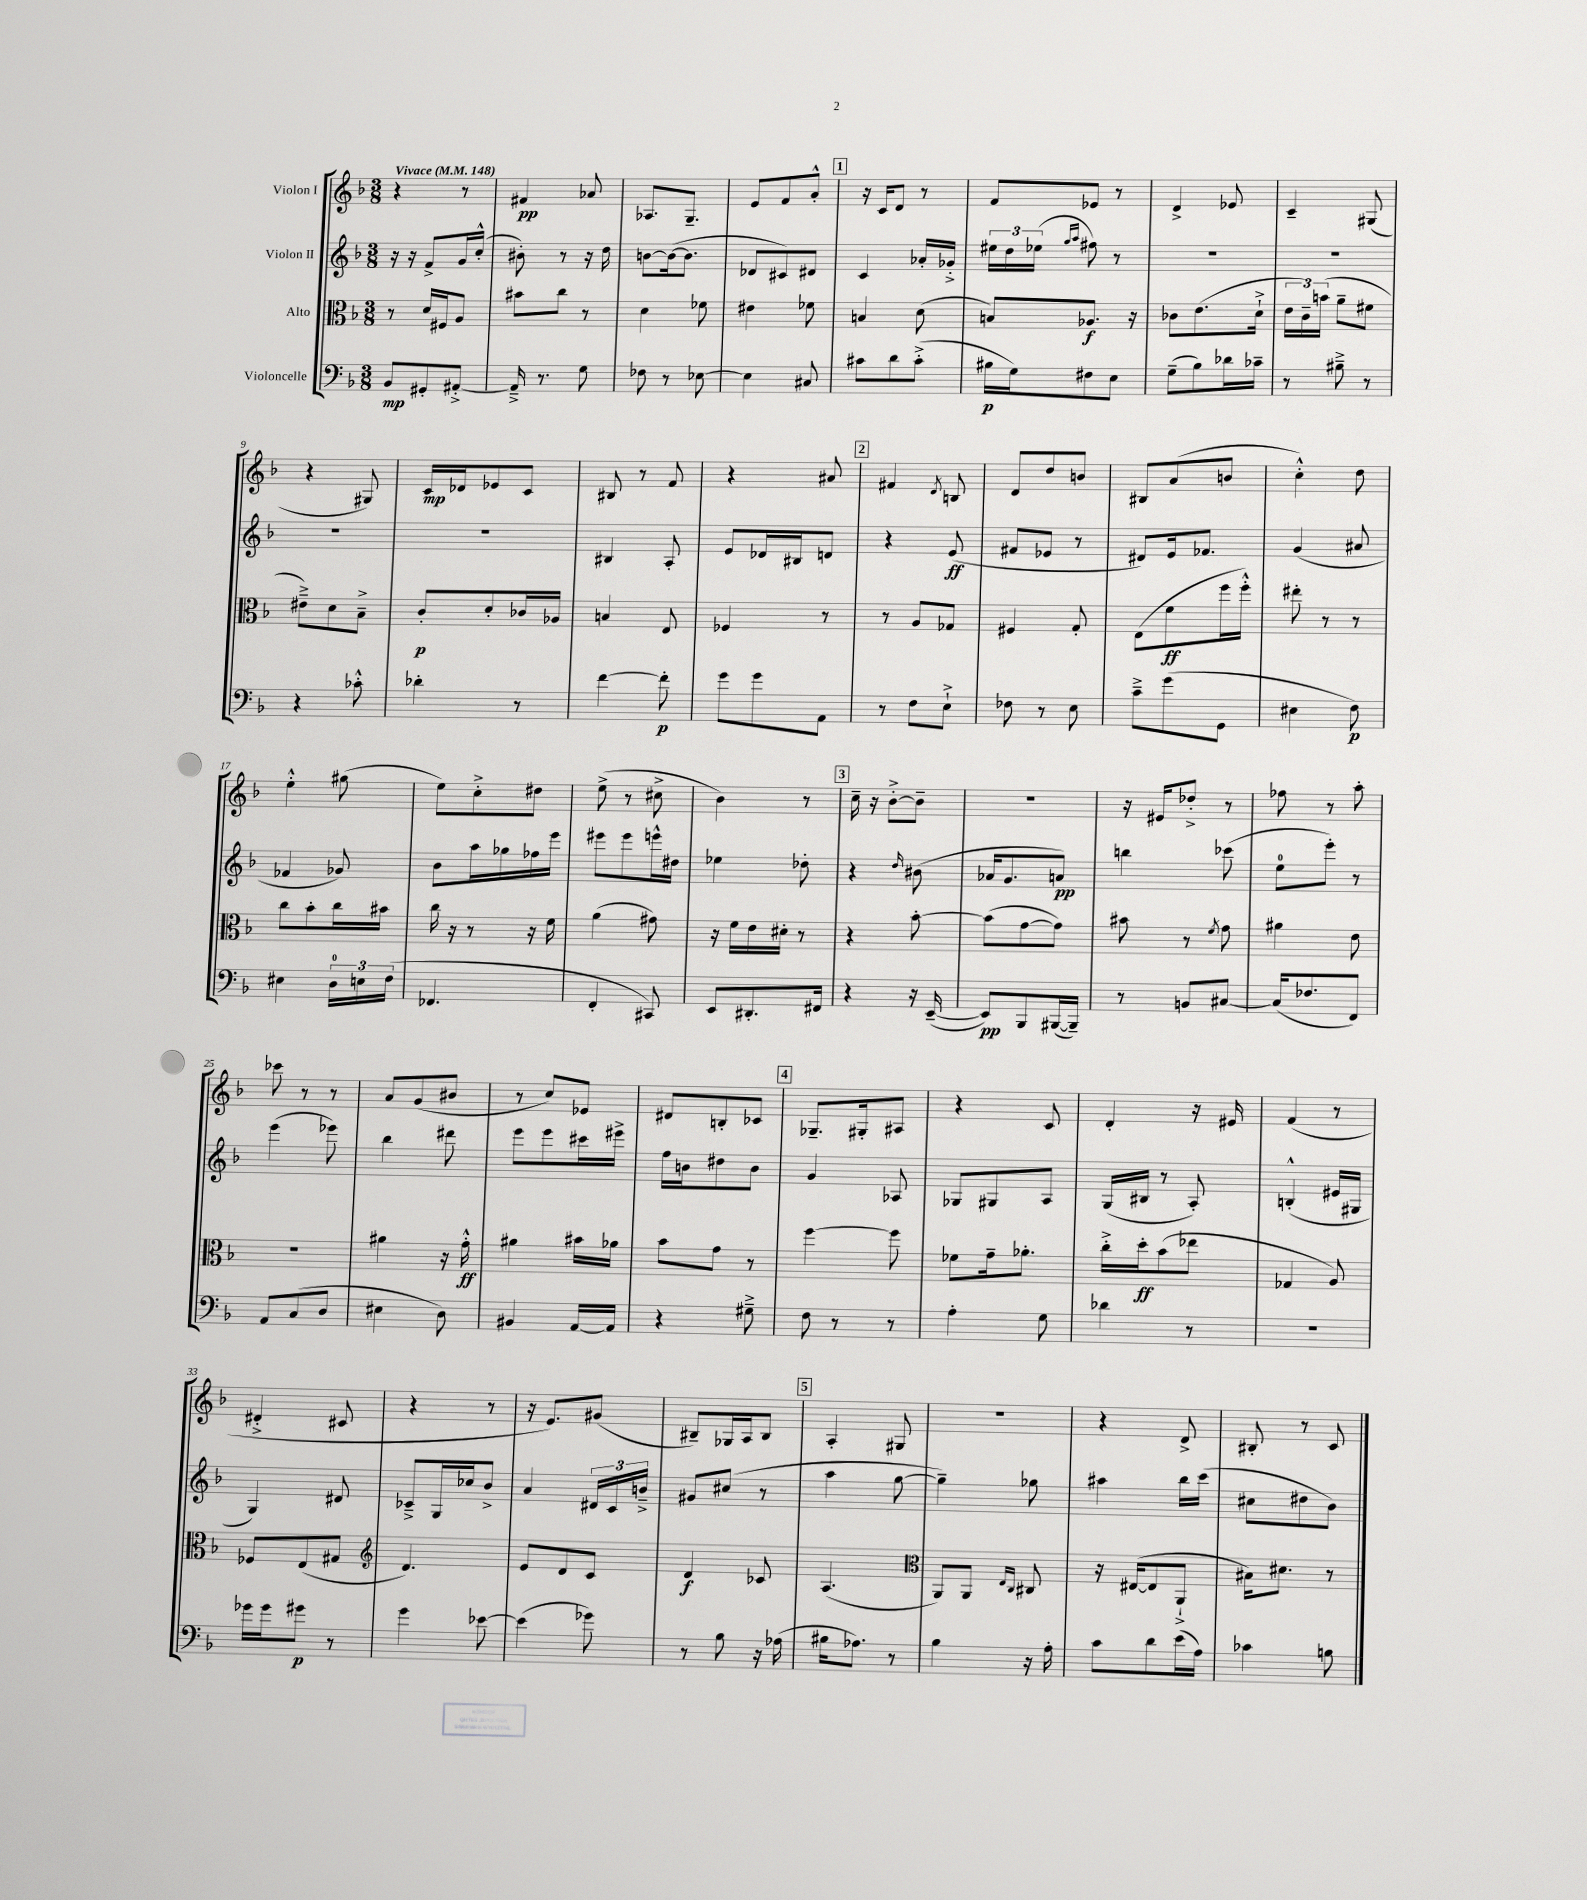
<<
\new StaffGroup <<
\new Staff = "s0" \with { instrumentName = "Violon I" } {
    \clef treble \key f \major \numericTimeSignature \time 3/8 \tempo "Vivace" 4 = 148
    \autoBeamOff r4 r8 |
    fis'4\pp aes'8 |
    aes8.[ g8.]-- |
    e'8[ f'8 a'8]-.-^ |
    \mark \markup { \box "1" } r16 c'16[ d'8] r8 |
    f'8[ ees'8] r8 |
    d'4-> ees'8 |
    c'4-- gis8( |
    r4 gis8) |
    c'16[\mp des'16 ees'8 c'8] |
    bis8 r8 f'8 |
    r4 ais'8 |
    \mark \markup { \box "2" } fis'4 \acciaccatura { d'8 } b8 |
    d'8[ d''8 b'8] |
    bis8[ a'8( b'8] |
    c''4-.-^) d''8 |
    e''4-.-^ gis''8( |
    e''8[) c''8-.-> dis''8] |
    e''8->( r8 cis''8-> |
    bes'4) r8 |
    \mark \markup { \box "3" } c''16-- r16 bes'8[~-.-> bes'8]-- |
    R4. |
    r16 eis'16[ des''8]-.-> r8 |
    fes''8 r8 a''8-. |
    ces'''8 r8 r8 |
    a'8[ g'8( bis'8] |
    r8 c''8[) ees'8] |
    dis'8[ b8-. ces'8] |
    \mark \markup { \box "4" } ges8.[-- gis16-. ais8] |
    r4 c'8 |
    d'4-. r16 eis'16 |
    f'4( r8 |
    dis'4-.-> cis'8 |
    r4 r8 |
    r16 e'8.[) gis'8]( |
    bis8[--) ges16 a16 bis8] |
    \mark \markup { \box "5" } a4-. gis8 |
    R4. |
    r4 d'8-> |
    bis8-. r8 c'8 \bar "|." |
}
\new Staff = "s1" \with { instrumentName = "Violon II" } {
    \clef treble \key f \major \numericTimeSignature \time 3/8
    \autoBeamOff r16 r16 f'8[-> g'16 c''16]-.-^( |
    bis'8-.) r8 r16 d''16 |
    b'8[~ b'16~( b'8.] |
    des'8[ cis'8) dis'8] |
    \mark \markup { \box "1" } c'4 aes'16[-. ges'16]-.-> |
    \tuplet 3/2 { eis''16[ d''16 ees''16]( } \grace { g''16[ a''16] } fis''8) r8 |
    R4. |
    R4. |
    R4. |
    R4. |
    bis4 a8-. |
    e'8[ des'16 bis16 d'8] |
    \mark \markup { \box "2" } r4 e'8\ff( |
    fis'8[ ees'8] r8 |
    dis'8[) e'16 fes'8.] |
    g'4( ais'8 |
    fes'4 ges'8) |
    bes'8[ a''16 ges''16 fes''16 e'''16] |
    eis'''8[ eis'''8 e'''16-^ dis''16] |
    ees''4 des''8-. |
    \mark \markup { \box "3" } r4 \grace { d''16 } bis'8( |
    aes'16[ g'8. a'8]\pp) |
    b''4 ces'''8( |
    e''8[-0 e'''8]-.) r8 |
    e'''4( ees'''8) |
    bes''4 dis'''8 |
    e'''8[ e'''8 cis'''16 eis'''16]-> |
    f''16[ b'16 dis''8 b'8] |
    \mark \markup { \box "4" } g'4 aes8 |
    ges8[ gis8 a8] |
    g16[( bis16] r8 a8-.) |
    b4-.-^( eis'16[ gis16] |
    g4) dis'8 |
    ces'8[---> g16 ces''16 bes'8]-> |
    a'4 \tuplet 3/2 { dis'16[ c'16 b'16]---> } |
    gis'8[ cis''8]( r8 |
    \mark \markup { \box "5" } a''4 g''8~ |
    g''4--) ges''8 |
    ais''4 bes''16[ c'''16]( |
    cis''8[ dis''8 bes'8]) \bar "|." |
}
\new Staff = "s2" \with { instrumentName = "Alto" } {
    \clef alto \key f \major \numericTimeSignature \time 3/8
    \autoBeamOff r8 d'16[ fis16 a8] |
    bis'8[ c''8] r8 |
    d'4 fes'8 |
    eis'4 fes'8 |
    \mark \markup { \box "1" } b4 d'8( |
    b8[) aes8.]\f r16 |
    ces'8[ e'8.( d'16]-!-> |
    \tuplet 3/2 { e'16[ c'16--) b'16]( } a'8[-- fis'8] |
    eis'8[--->) d'8 bes8]---> |
    c'8[-.\p d'8-. ces'16 aes16] |
    b4 e8 |
    fes4 r8 |
    \mark \markup { \box "2" } r8 a8[ ges8] |
    fis4 g8-. |
    e8[( f'8\ff f''16 f''16]-.-^) |
    eis''8-. r8 r8 |
    c''8[ bes'8-. c''16 bis'16] |
    c''16 r16 r8 r16 f'16 |
    a'4( gis'8) |
    r16 f'16[ e'16 dis'16]-. r8 |
    \mark \markup { \box "3" } r4 bes'8~-. |
    bes'8[( g'8~ g'8]) |
    bis'8 r8 \acciaccatura { f'8 } g'8 |
    ais'4 e'8 |
    R4. |
    ais'4 r16 g'16-.-^\ff |
    ais'4 bis'16[ aes'16] |
    bes'8[ g'8] r8 |
    \mark \markup { \box "4" } f''4~ f''8 |
    fes'8[ g'16-- aes'8.]-. |
    c''16[-.-> d''16-.\ff bes'8( ees''8] |
    ges4 a8) |
    fes8[ e8( gis8] |
    \clef treble d'4.) |
    e'8[ d'8 c'8] |
    d'4\f ces'8 |
    \mark \markup { \box "5" } a4.( |
    \clef alto a,8[) a,8] \grace { e16[ c16] } cis8 |
    r16 eis16[~( eis8 a,8]-!-> |
    bis16[) dis'8.] r8 \bar "|." |
}
\new Staff = "s3" \with { instrumentName = "Violoncelle" } {
    \clef bass \key f \major \numericTimeSignature \time 3/8
    \autoBeamOff bes,8[\mp gis,8-. ais,8]~-.-> |
    ais,16---> r8. g8 |
    fes8 r8 ees8~ |
    ees4 cis8 |
    \mark \markup { \box "1" } cis'8[ d'8 cis'8]-.->( |
    bis16[\p g16) fis8 e8] |
    g8[--( bes8) des'16 ces'16]-- |
    r8 bis8---> r8 |
    r4 ces'8-.-^ |
    des'4-. r8 |
    f'4~ f'8-.\p |
    g'8[ g'8 a,8] |
    \mark \markup { \box "2" } r8 f8[ e8]-!-> |
    fes8 r8 e8 |
    c'8[---> g'8( g,8] |
    eis4 f8\p) |
    eis4 \tuplet 3/2 { d16[-0 e16 f16]( } |
    fes,4. |
    f,4-. cis,8) |
    e,8[ dis,8.-. fis,16] |
    \mark \markup { \box "3" } r4 r16 e,16~--( |
    e,8[\pp) bes,,8 bis,,16~( bis,,16]--) |
    r8 b,8[ cis8]~ |
    cis16[( fes8. f,8]) |
    a,8[ c8( d8] |
    eis4 d8) |
    bis,4 a,16[~ a,16] |
    r4 gis8---> |
    \mark \markup { \box "4" } f8 r8 r8 |
    a4-. g8 |
    des'4 r8 |
    R4. |
    ges'16[ ges'16 gis'8]\p r8 |
    g'4 ees'8~ |
    ees'4( ges'8) |
    r8 bes8 r16 aes16( |
    \mark \markup { \box "5" } bis16[ aes8.]) r8 |
    bes4 r16 a16-. |
    c'8[ d'8 e'16( a16]) |
    ces'4 b8 \bar "|." |
}
>>
>>
